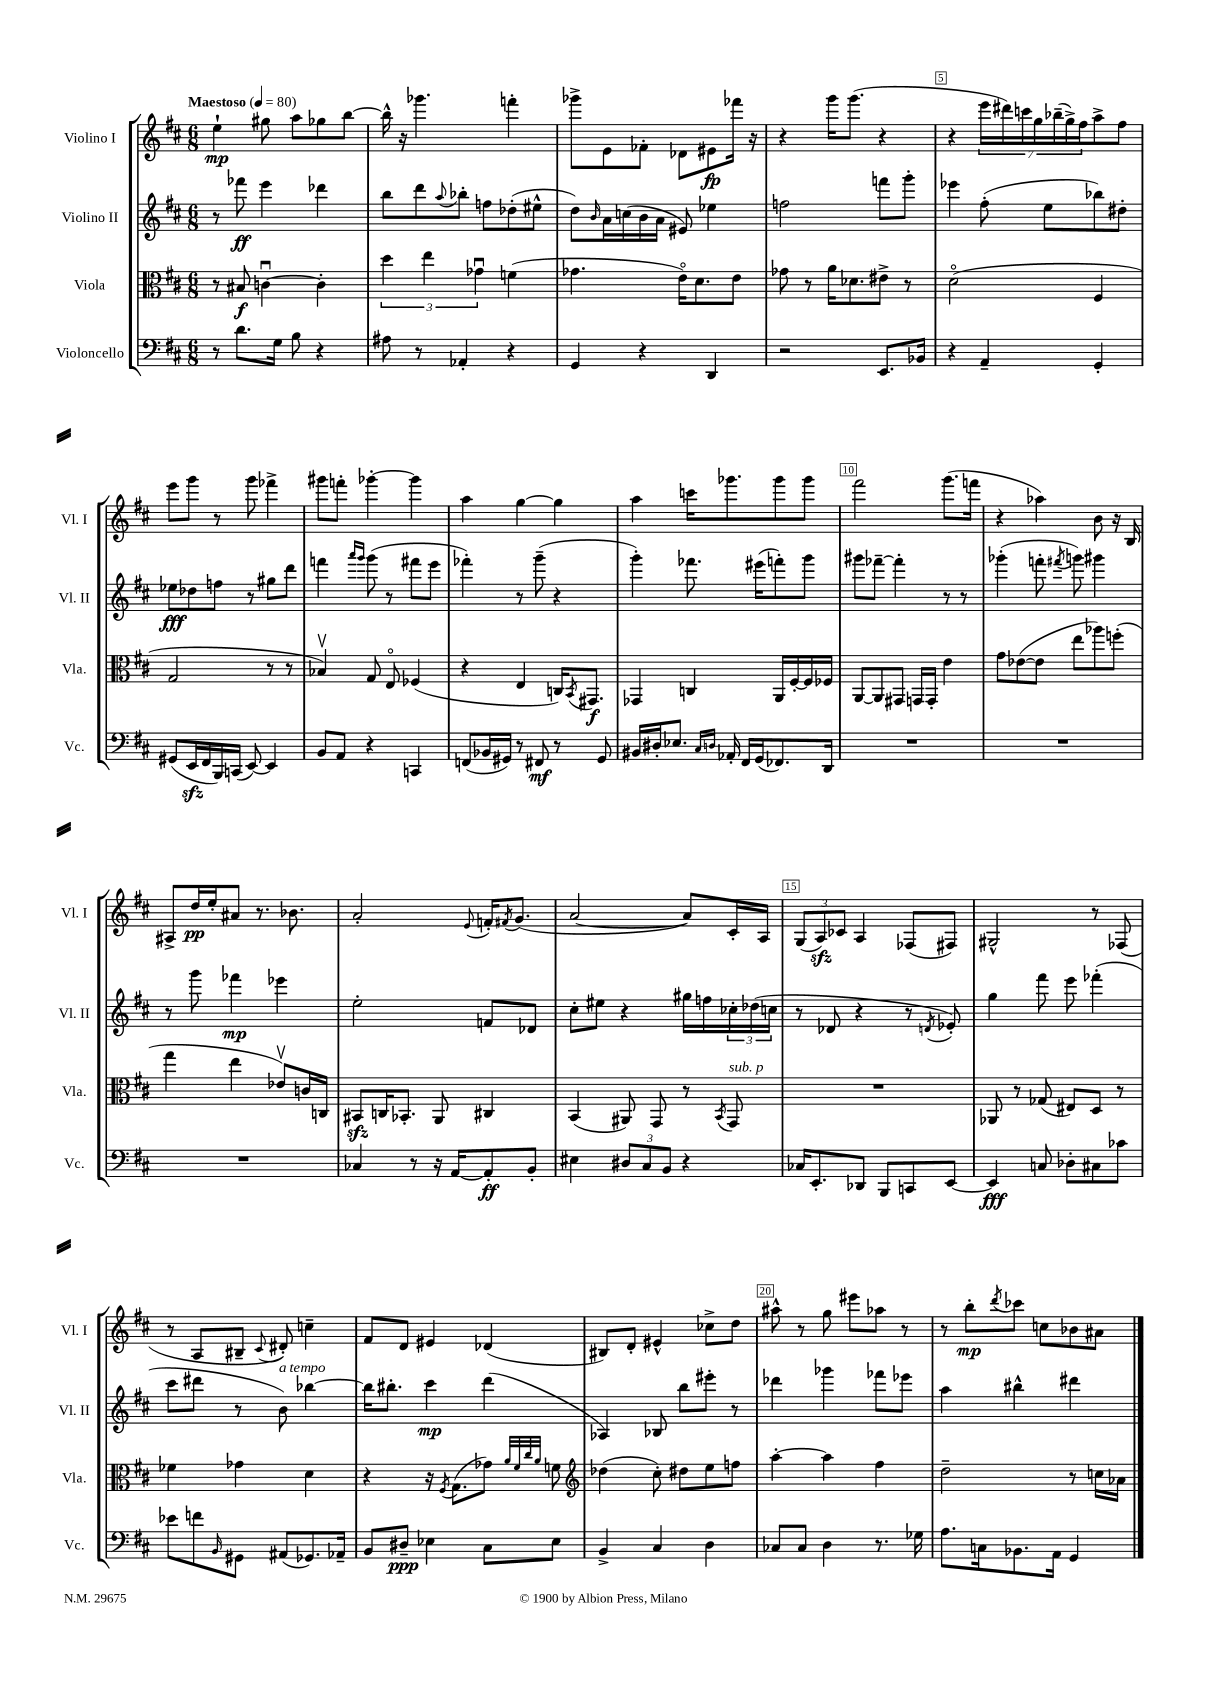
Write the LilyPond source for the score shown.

<<
\new StaffGroup <<
\new Staff = "s0" \with { instrumentName = "Violino I" shortInstrumentName = "Vl. I" } {
    \clef treble \key d \major \numericTimeSignature \time 6/8 \tempo "Maestoso" 4 = 80
    e''4-!\mp gis''8 a''8 ges''8 b''8~ |
    b''16-^ r16 ges'''4. f'''4-. |
    ges'''8-> e'8 fes'8-. des'8 eis'8\fp fes'''16 r16 |
    r4 g'''16 g'''8.( r4 |
    r4 \tuplet 7/4 { e'''16 dis'''16) c'''16 g''16 bes''16--( g''16->) fis''16 } a''8-> fis''8 |
    e'''8 g'''8 r8 g'''8 fes'''4-> |
    gis'''8 f'''8-. ges'''4~-. ges'''4 |
    a''4 g''4~ g''4 |
    a''4 c'''16 ges'''8. ges'''8 ges'''8 |
    fis'''2 g'''8.( f'''16 |
    r4 aes''4) b'8 r16 b16 |
    ais8-> d''16\pp e''16-. ais'8 r8. bes'8. |
    a'2-. \appoggiatura { e'8 } f'16-. \acciaccatura { fis'8 } g'8.( |
    a'2~ a'8) cis'16-. a16 |
    \tuplet 3/2 { g8( a8\sfz) ces'8 } a4 fes8( fis8) |
    gis2-^ r8 fes8( |
    r8 a8 bis8-- \appoggiatura { cis'8 } dis'8-.) c''4-- |
    fis'8 d'8 eis'4 des'4( |
    bis8) d'8-. eis'4-^ ces''8-> d''8 |
    ais''8-^ r8 g''8 eis'''8 aes''8 r8 |
    r8 b''8-.\mp \acciaccatura { d'''8 } ces'''8 c''8 bes'8 ais'8 \bar "|." |
}
\new Staff = "s1" \with { instrumentName = "Violino II" shortInstrumentName = "Vl. II" } {
    \clef treble \key d \major \numericTimeSignature \time 6/8
    r8 fes'''8\ff e'''4 des'''4 |
    b''8 d'''8 \appoggiatura { a''8 } bes''8-. f''8 des''8-.( eis''8-^ |
    d''8) \grace { b'16 } a'16 c''16( b'16 a'16 eis'8) ees''4 |
    f''2 f'''8 g'''8-. |
    ees'''4 fis''8-.( e''8 bes''8) dis''8-. |
    ees''8\fff des''8 f''8 r8 gis''8 d'''8 |
    f'''4 \grace { a'''16 g'''16 } g'''8( r8 fis'''8 e'''8 |
    fes'''4-.) r8 g'''8--( r4 |
    g'''4-.) fes'''8. eis'''16( f'''8-.) g'''8 |
    gis'''8 fes'''8~-- fes'''4-. r8 r8 |
    ges'''4-.( f'''8-. \acciaccatura { fis'''8 } g'''8) gis'''4 |
    r8 g'''8 fes'''4\mp ees'''4 |
    e''2-. f'8 des'8 |
    cis''8-. eis''8 r4 gis''16 f''16 \tuplet 3/2 { ces''16-. des''16( c''16 } |
    r8 des'8 r4 r8 \acciaccatura { d'8 } ees'8-.) |
    g''4 fis'''8 e'''8 fes'''4-.( |
    cis'''8 dis'''8 r8 b'8^\markup { \italic "a tempo" }) bes''4~ |
    bes''16 bis''8.-. cis'''4\mp d'''4( |
    aes4) bes8 b''8 eis'''8-. r8 |
    des'''4 ges'''4 fes'''8 ees'''8 |
    a''4 bis''4-^ dis'''4 \bar "|." |
}
\new Staff = "s2" \with { instrumentName = "Viola" shortInstrumentName = "Vla." } {
    \clef alto \key d \major \numericTimeSignature \time 6/8
    r8 bis8\f c'4~\downbow c'4-. |
    \tuplet 3/2 { d''4 e''4 ges'4\downbow } f'4( |
    ges'4. e'16\flageolet) d'8. e'8 |
    ges'8 r8 a'16 des'8. eis'8-> r8 |
    d'2\flageolet( fis4 |
    g2 r8 r8 |
    bes4\upbow) g8 e8\flageolet fes4( |
    r4 e4 c16) \acciaccatura { b,8 } gis,8.\f |
    ges,4 c4 a,16 fis16~-. fis16 fes16 |
    a,8~ a,8 gis,8 g,16 g,16-. e'4 |
    g'8 ees'8~( ees'8 e''8 aes''8) f''8-.( |
    g''4 e''4 ees'8\upbow) c'16 c16 |
    bis,8\sfz c16 bes,8.-. a,8 cis4 |
    b,4( ais,8) g,8 r8 \acciaccatura { b,8 } g,8^\markup { \italic "sub. p" } |
    R2. |
    aes,8 r8 ges8( eis8) d8 r8 |
    fes'4 ges'4 d'4 |
    r4 r16 \acciaccatura { fis8 } g8.( ges'8) \grace { a'32 fis'32 cis''32 a'32 } f'8 |
    \clef treble des''4( cis''8-.) dis''8 e''8 f''8 |
    a''4~-. a''4 fis''4 |
    d''2-- r8 c''16 aes'16 \bar "|." |
}
\new Staff = "s3" \with { instrumentName = "Violoncello" shortInstrumentName = "Vc." } {
    \clef bass \key d \major \numericTimeSignature \time 6/8
    r8 d'8. g16 b8 r4 |
    ais8 r8 aes,4-. r4 |
    g,4 r4 d,4 |
    r2 e,8. bes,16 |
    r4 a,4-- g,4-. |
    gis,8( e,16\sfz fis,16 b,,16) c,16( e,8~) e,4 |
    b,8 a,8 r4 c,4 |
    f,8( bes,16 gis,16) r8 fis,8\mf r8 gis,8 |
    bis,16 dis16-. ees8. \grace { cis16 d16 } aes,16-. fis,16 g,16( fes,8.) d,16 |
    R2. |
    R2. |
    R2. |
    ces4 r8 r16 a,16~ a,8-.\ff b,8-. |
    eis4 \tuplet 3/2 { dis8 cis8 b,8 } r4 |
    ces16 e,8.-. des,8 b,,8 c,8 e,8~ |
    e,4\fff c8 des8-. cis8 ces'8 |
    ees'8 f'8 \grace { b,16 } gis,8 ais,8( ges,8.) aes,16-- |
    b,8 dis8--\ppp ees4 cis8 ees8 |
    b,4-> cis4 d4 |
    ces8 ces8 d4 r8. ges16 |
    a8. c16 bes,8. a,16 g,4 \bar "|." |
}
>>
>>
\layout { \context { \Score \override BarNumber.break-visibility = ##(#f #t #t) barNumberVisibility = #(every-nth-bar-number-visible 5) \override BarNumber.stencil = #(make-stencil-boxer 0.1 0.3 ly:text-interface::print) } }
